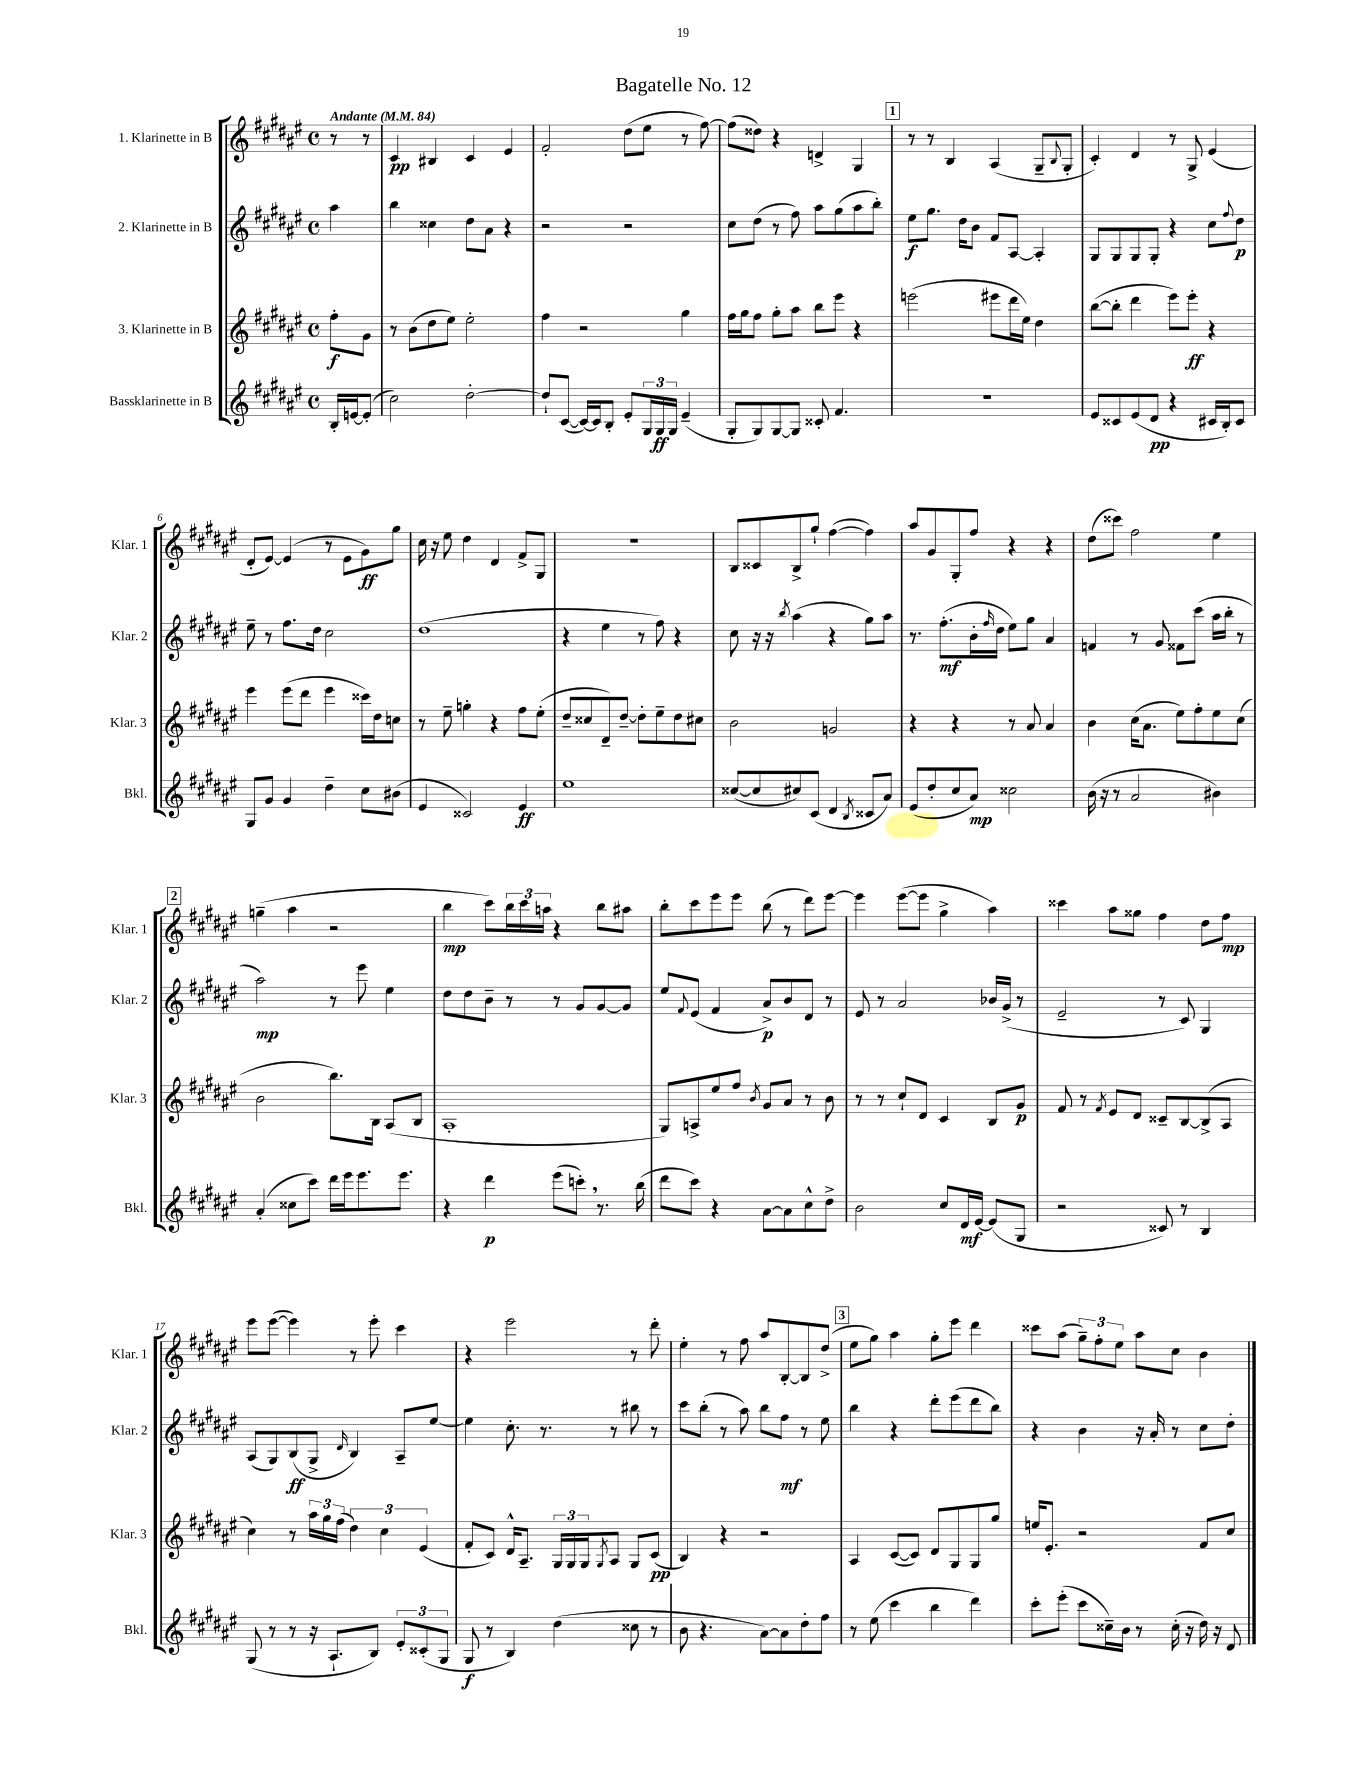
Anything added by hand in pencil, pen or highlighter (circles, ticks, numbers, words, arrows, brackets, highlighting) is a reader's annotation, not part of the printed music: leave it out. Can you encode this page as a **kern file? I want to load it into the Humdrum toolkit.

**kern	**kern	**kern	**kern
*staff4	*staff3	*staff2	*staff1
*clefG2	*clefG2	*clefG2	*clefG2
*k[f#c#g#d#a#e#]	*k[f#c#g#d#a#e#]	*k[f#c#g#d#a#e#]	*k[f#c#g#d#a#e#]
*M4/4	*M4/4	*M4/4	*M4/4
*met(c)	*met(c)	*met(c)	*met(c)
*MM84	*MM84	*MM84	*MM84
16B'/LL	8ff#'\L	4aa#\	8r
[16e/J	.	.	.
(8e'/]J	8g#\J	.	8r
=	=	=	=
2cc#\)	8r	4bb\	4c#/
.	(8b\L	.	.
.	8dd#\	4cc##\	4B#/
.	8ee#\J)	.	.
[2dd#'\	2ee#'\	8dd#\L	4c#/
.	.	8a#\J	.
.	.	4r	4e#/
=	=	=	=
8dd#`/]L	4ff#\	2r	2f#'/
([8c#/J	.	.	.
16c#/_LL)	2r	.	.
16c#/]J	.	.	.
8B'/J	.	.	.
8e#'/L	.	2r	(8dd#\L
24G#/L	.	.	8ee#\J
24G#/	.	.	.
24G#/JJ	.	.	.
(4e#~/	4gg#\	.	8r
.	.	.	[8ff#\)
=	=	=	=
8G#'/L	16ff#\LL	8cc#\L	(8ff#\]L
.	16gg#\J	.	.
8G#/)	8ff#\J	(8dd#\J	8dd##\J)
[8G#/	8gg#'\L	8r	4r
8G#/]J	8aa#\J	8ff#\)	.
8c##'/	8bb\L	8aa#\L	4d^/
4.f#/	8eee#\J	(8gg#\	.
.	4r	8aa#\	4G#/
.	.	8bb'\J)	.
=	=	=	=
1r	(2eee\	8ee#\L	8r
.	.	8.gg#\J	8r
.	.	.	4B/
.	.	16dd#\LK	.
.	.	8b\J	.
.	8eee#\L	8f#/L	(4A#/
.	16ddd#\L	[8A#/J	.
.	16ee#\JJ)	.	.
.	4dd#\	4A#'/]	8G#~/L
.	.	.	8qqB/
.	.	.	8G#'/J
=	=	=	=
8e#/L	([8bb\L	8G#/L	4c#'/)
8c##/	8bb'\]J	8G#/	.
(8e#/	4ddd#\	8G#/	4d#/
8d#/J	.	8G#'/J	.
4r	8eee#\L)	4r	8r
.	8eee#'\J	.	8G#^/
16c#/LL	4r	8cc#\L	(4e#/
16B'/J)	.	.	.
.	.	8qqff#/	.
8c#/J	.	8dd#\J	.
=	=	=	=
8G#/L	4eee#\	8ee#~\	8d#'/L
8g#/J	.	8r	[8e#/J)
4g#/	(8eee#\L	8.ff#\L	(4e#/]
.	8ddd#\J	.	.
.	.	16dd#\Jk	.
4dd#~\	4eee#\	2cc#\	8r
.	.	.	8e#\L
8cc#\L	16ccc##\LL)	.	8g#\)
.	16dd#\J	.	.
(8b#\J	8cc\J	.	8gg#\J
=	=	=	=
4e#/	8r	(1dd#	16cc#\
.	.	.	16r
.	8ee#~\	.	8ee#\
2c##/)	4gg'\	.	4dd#\
.	4r	.	4d#/
4e#/	8ff#\L	.	8f#^/L
.	(8ee#'\J	.	8G#/J
=	=	=	=
1ee#	8dd#~/L	4r	1r
.	8cc##/	.	.
.	8d#~/)	4ee#\	.
.	[8dd#~/J	.	.
.	8dd#'\]L	8r	.
.	8ee#~\	8ff#\)	.
.	8dd#\	4r	.
.	8cc#\J	.	.
=	=	=	=
([8cc##/L	2b\	8cc#\	8B/L
8cc##/]	.	16r	8c##/
.	.	16r	.
.	.	8qbb/	.
8cc#/)	.	(4aa#\	8B^/
(8c#/J	.	.	8gg#`/J
4d#/	2g/	4r	([4ff#\
8qB/	.	.	.
8c##/L	.	8gg#\L)	4ff#\])
8a#/J)	.	8aa#\J	.
=	=	=	=
(8e#/L	4r	8.r	8aa#/L
8dd#'/	.	.	8g#/
.	.	(8.ff#'\L	.
8cc#/	4r	.	8G#'/
8a#/J)	.	16b'\L	8ff#/J
.	.	16qqff#/	.
.	.	16dd#\JJ	.
2cc##\	8r	8ee#\L)	4r
.	8a#/	8gg#\J	.
.	4a#/	4a#/	4r
=	=	=	=
(16b\	4b\	4f/	(8dd#\L
16r	.	.	.
8r	.	.	8ccc##\J)
2a#/	(16cc#\LK	8r	2ff#\
.	8.a#\J	.	.
.	.	8g#/	.
.	8ee#\L)	8f##\L	.
.	8ff#'\	(8ccc#\J	.
4b#\)	8ee#\	16aa#\LL	4ee#\
.	.	16bb'\JJ	.
.	(8cc#\J	8r	.
=	=	=	=
(4a#'/	2b\	2aa#\)	(4gg~\
8cc##\L	.	.	4aa#\
8ccc#\J)	.	.	.
16ddd#\LL	8.bb\L)	8r	2r
16eee#\J	.	.	.
8.eee#\	.	8eee#\	.
.	16B\Jk	.	.
.	(8A#/L	4ee#\	.
8.eee#\J	.	.	.
.	8B/J	.	.
=	=	=	=
4r	1A#'	8dd#\L	4bb\
.	.	8dd#\	.
4ddd#\	.	8b~\J	8ccc#\L)
.	.	8r	24bb\L
.	.	.	24ccc#\
.	.	.	24aa\JJ
(8eee#\L	.	8r	4r
8ccc'\J)	.	8g#/L	.
8.r	.	[8g#/	8bb\L
.	.	8g#/]J	8aa#\J
(16bb\	.	.	.
=	=	=	=
8ddd#\L	8G#/L)	8ee#/L	8bb'\L
.	.	8qqf#/	.
8ccc#\J)	8A^/	(8e#/J	8ccc#\
4r	8ee#/	4f#/	8eee#\
.	8ff#/J	.	8eee#\J
.	8qb/	.	.
[8a#\L	8g#/L	8a#^/L)	(8bb\
8a#\]	8a#/J	8b/	8r
8cc#^^\	8r	8d#/J	8ddd#\L)
8dd#^\J	8b\	8r	[8eee#\J
=	=	=	=
2b\	8r	8e#/	4eee#\]
.	8r	8r	.
.	8cc#`/L	2a#/	([8eee#\L
.	8d#/J	.	8eee#\]J
8cc#/L	4c#/	.	4gg#^\
16d#/L	.	.	.
[16e#/JJ	.	.	.
(8e#/]L	8B/L	16b-/LL	4aa#\)
.	.	(16g#^/JJ	.
8G#/J	8g#/J	8r	.
=	=	=	=
2r	8f#/	2e#~/	4ccc##\
.	8r	.	.
.	8qf#/	.	.
.	8e#/L	.	8aa#\L
.	8d#/J	.	8gg##\J
8c##/)	8c##~/L	8r	4ff#\
8r	[8B/	8c#/)	.
4B/	(8B^/]	4G#/	8dd#\L
.	8A#/J	.	8ff#\J
=	=	=	=
(8G#/	4cc#\)	(8A#/L	8eee#\L
8r	.	8G#/)	([8eee#\J
8r	8r	(8B/	4eee#\])
16r	24aa#\LL	8G#^/J	.
.	24gg#\	.	.
8.A#`/L	.	.	.
.	(24ff#\JJ	.	.
.	.	16qqd#/	.
.	6dd#\)	4B/)	8r
8B/J)	.	.	8eee#'\
.	6cc#\	.	.
12e#'/L	.	8A#~/L	4ccc#\
(12c##'/	(6e#/	.	.
.	.	[8ee#/J	.
12G#/J	.	.	.
=	=	=	=
8G#/	8f#'/L	4ee#\]	4r
8r	8c#/J)	.	.
4B/)	16d#^^/LK	8.cc#'\	2eee#\
.	8.A#~/J	.	.
.	.	8.r	.
(4dd#\	24G#/LL	.	.
.	24G#/	.	.
.	24G#/J	.	.
.	8qG#/	.	.
.	8A#/J	8r	.
8cc##\	8G#/L	8bb#\	8r
8r	(8c#/J	8r	8ddd#'\
=	=	=	=
8b\	4B/)	8ccc#\L	4ee#'\
4.r	.	(8bb'\J	.
.	4r	8r	8r
.	.	8aa#\)	8ff#\
[8a#\L)	2r	8bb\L	8aa#/L
8a#\]	.	8ff#\J	[8B'/
8dd#'\	.	8r	8B/]
8ff#\J	.	8ee#\	(8dd#^/J
=	=	=	=
8r	4A#/	4bb\	8ee#\L
(8ee#\	.	.	8gg#\J)
4ccc#\	([8c#/L	4r	4aa#\
.	8c#/]J)	.	.
4bb\	8d#/L	8ddd#'\L	8gg#'\L
.	8G#/	(8eee#\	8eee#\J
4ddd#\)	8G#/	8ddd#\	4ddd#\
.	8gg#/J	8bb\J)	.
=	=	=	=
8ccc#'\L	16ee/LK	4r	8ccc##\L
.	8.e#'/J	.	.
(8eee#'\J	.	.	(8aa#\J
8ccc#\L	2r	4b\	12gg#~\L)
.	.	.	12ff#'\
16cc##~\L)	.	.	.
.	.	.	12ee#\J
16b\JJ	.	.	.
8r	.	16r	8aa#\L
.	.	16a#'/	.
(16cc##'\	.	8r	8cc#\J
16r	.	.	.
16dd#\)	8f#/L	8cc#\L	4b\
16r	.	.	.
8d#/	8cc#/J	8dd#'\J	.
==	==	==	==
*-	*-	*-	*-
